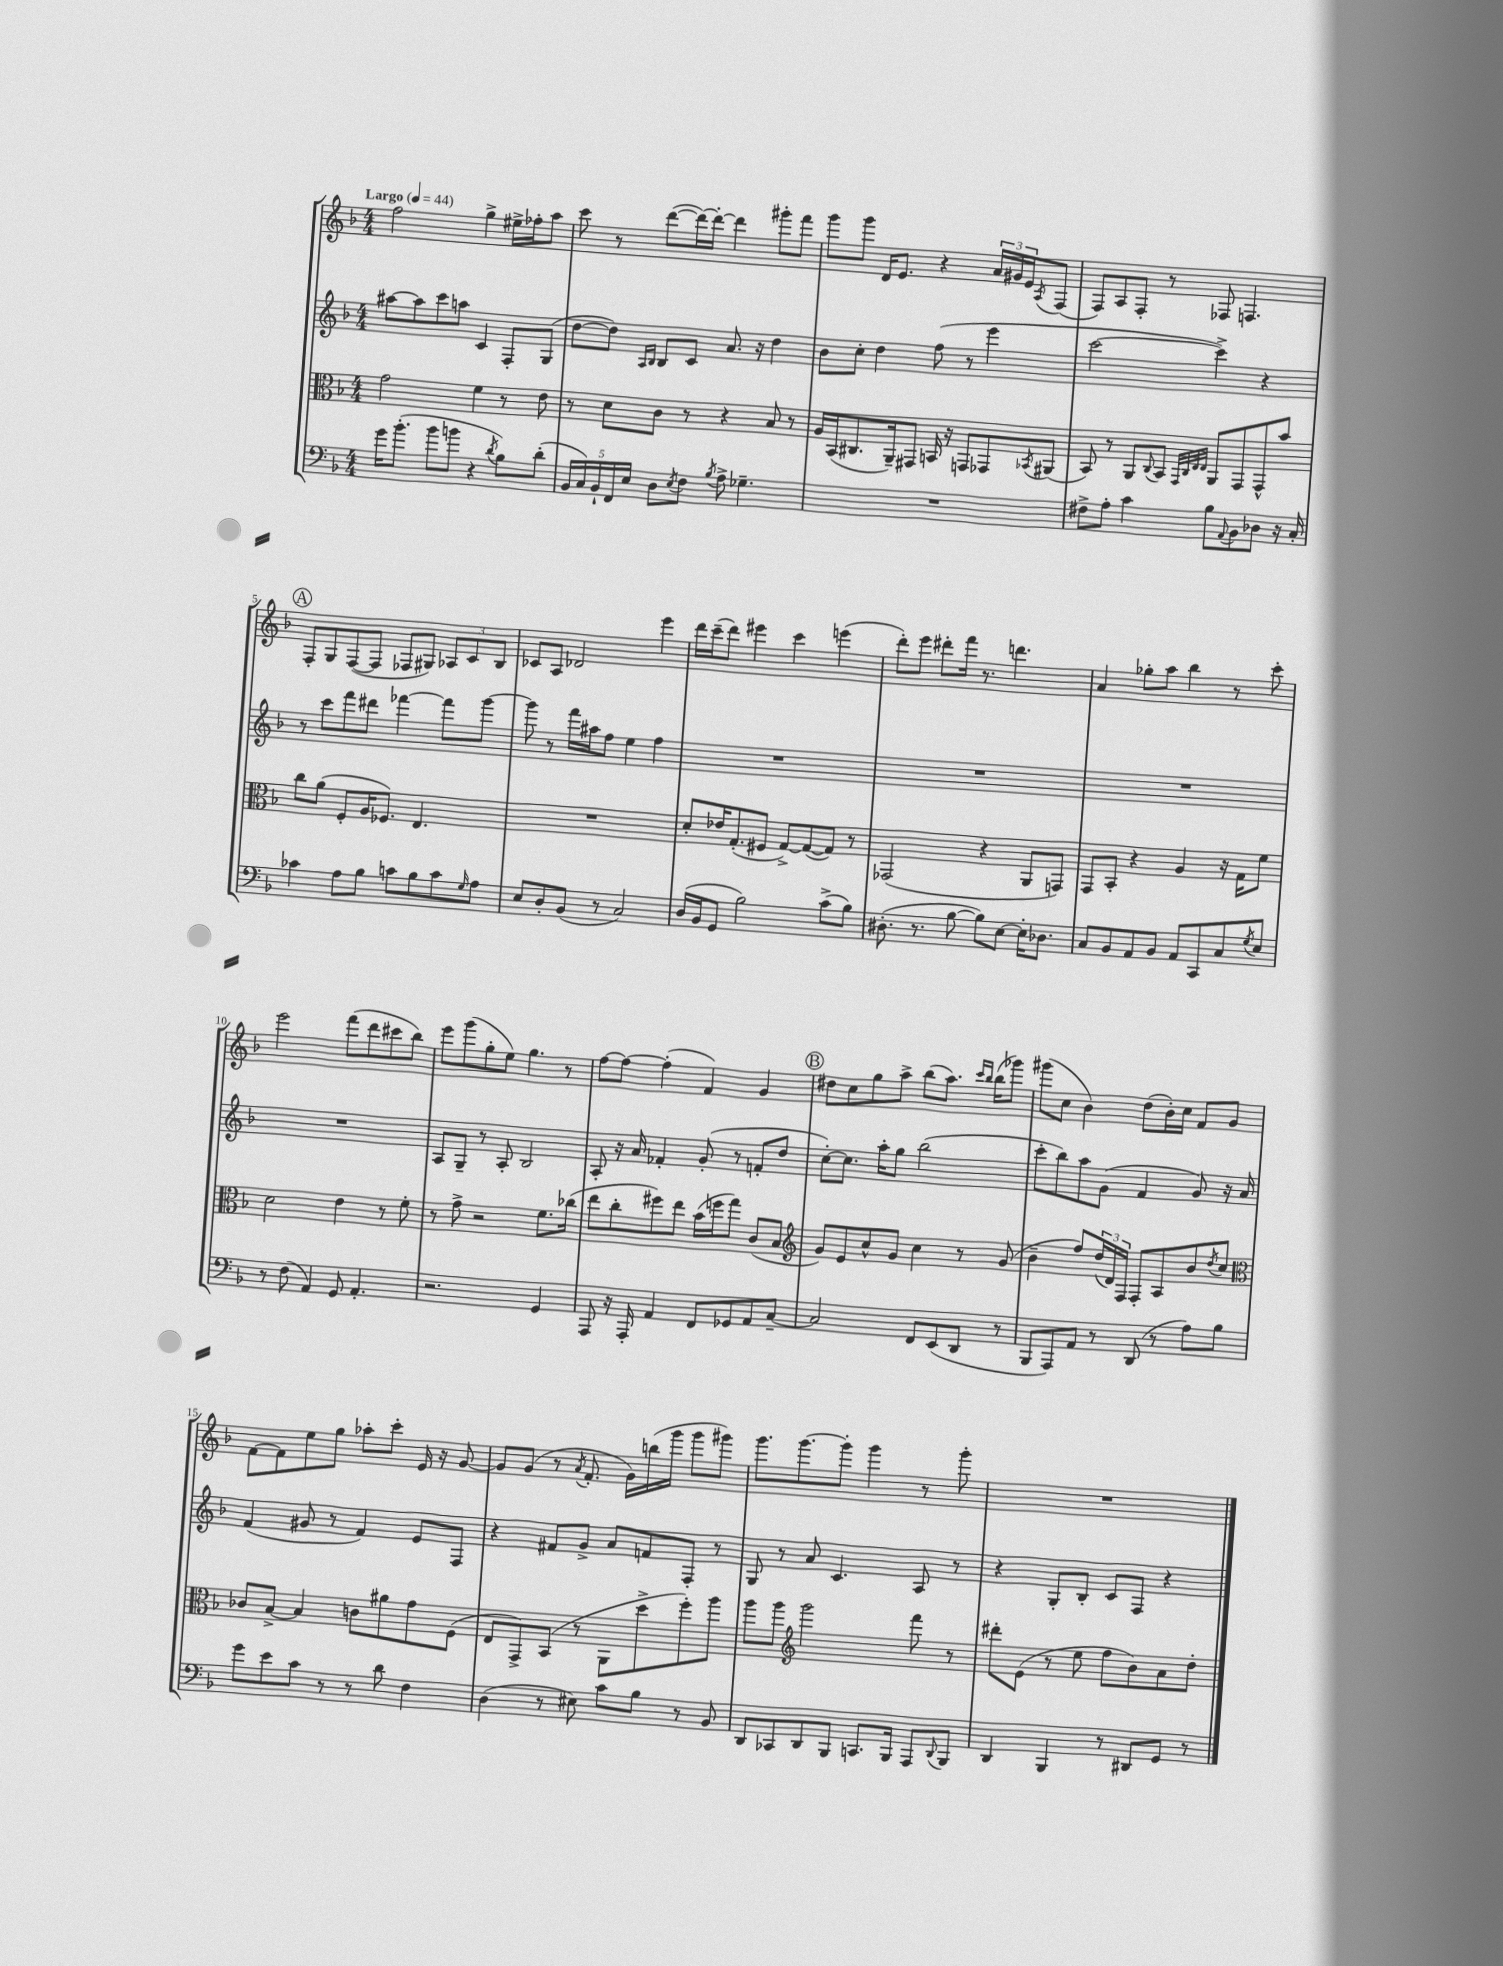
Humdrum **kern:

**kern	**kern	**kern	**kern
*part4	*part3	*part2	*part1
*staff4	*staff3	*staff2	*staff1
*clefF4	*clefC3	*clefG2	*clefG2
*k[b-]	*k[b-]	*k[b-]	*k[b-]
*M4/4	*M4/4	*M4/4	*M4/4
*MM44	*MM44	*MM44	*MM44
=1	=1	=1	=1
!	!	!	!LO:TX:a:B:t=Largo
16g\KL	2g\	[8aa#X\L	2ff\
(8.b-'\J	.	.	.
.	.	8aa#\]	.
8b-\L	.	8ccc\	.
8bn\J	.	8aan\J	.
4r	4f\	4c/	4gg^\
8qd/	.	.	.
8B-\L)	8r	8F'/L	16ee#X^\LL
.	.	.	16ff-X'\J
(8d'\J	8e\	(8G/J	8aa\J
=2	=2	=2	=2
20BB-/LL	8r	[8dd\L	8ccc\
20C/)	.	.	.
20BB-`/	.	.	.
.	8d\L	8dd\J])	8r
20FF/	.	.	.
20E/JJ	.	.	.
.	.	16qqA/LL	.
.	.	16qqB-/JJ	.
8D\L	8c\J	8B-/L	([8ddd\L
8qE/	.	.	.
8F\J	8r	8c/J	16ddd\L_)
.	.	.	16ddd'\JJ_
8qB-/	.	.	.
8A^\	4r	8.a/	4ddd\]
4.G-X~\	.	.	.
.	.	16r	.
.	8B-/	4dd\	8ggg#X'\L
.	8r	.	8fff\J
=3	=3	=3	=3
1r	16A/LL	8b-\L	8ggg\L
.	(16BB-/J	.	.
.	8.C#X/	8cc'\J	8ggg\J
.	.	4dd\	16d/KL
.	16AA~/k)	.	8.e/J
.	8GG#X/J	.	.
.	16BBn/	(8ff\	4r
.	16r	.	.
.	8GGn/L	8r	.
.	8GG-X/	4eee\	24a/LL
.	.	.	24g#X/
.	.	.	24e/J
.	8qBB-X/	.	8qA/
.	(8AA#X/J	.	(8F/J
=4	=4	=4	=4
8F#X^\L	8BB-/)	[2ccc\	8F/L)
8A'\J	8r	.	8A/
4c\	8AA/L	.	8F'/J
.	8qqC/	.	.
.	8BB-/J	.	8r
.	32qqGG/LLL	.	.
.	32qqC/	.	.
.	32qqE/	.	.
.	32qqE/JJJ	.	.
8B-\L	8AA/L	4ccc^\])	8F-X/
8qqAA/	.	.	.
8BB-\	8GG/	.	4.Fn/
8D-X\J	8GG^^/	4r	.
16r	8b-/J	.	.
16C'/	.	.	.
!!LO:LB:g=z
!!LO:REH:place=s1:t=A
=5	=5	=5	=5
4c-X\	8cc\L	8r	8F'/L
.	(8a\J	8ccc\L	8G/
8A\L	8F'/L	8fff\	([8F/
8B-\J	16A/K	8ddd#X\J	8F/J]
.	8.F-X/J)	.	.
8cn\L	.	[4fff-X\	8F-X/L
8B-\	4.E/	.	8G#X/J)
8c\	.	8fff-\L]	12A-X/L
.	.	.	12c/
16qqG/	.	.	.
8A\J	.	[8ggg\J	.
.	.	.	12B-/J
=6	=6	=6	=6
8E/L	1r	8ggg\]	8c-X/L
8D'/	.	8r	8A/J
(8BB-/J	.	16fff\LL	2d-X/
.	.	16aa#X\J	.
8r	.	8ff\J	.
2C/)	.	4ee\	.
.	.	4ff\	4eee\
=7	=7	=7	=7
(16D/LL	8d'/L	1r	16ddd\LL
16BB-/J	.	.	(16ccc~\J
8GG/J	16e-X/K	.	8ddd\J)
.	(8.G'/	.	.
2B-\)	.	.	4eee#X\
.	8F#X/J	.	.
.	[8G^/L)	.	4ccc\
.	(8G/_	.	.
(8c^\L	8G/J])	.	(4eeen\
8B-\J)	8r	.	.
=8	=8	=8	=8
(8.D#X'\	(2GG-X/	1r	8ddd'\L)
.	.	.	8eee\J
8.r	.	.	.
.	.	.	8ddd#X'\L
[8B-\	.	.	16fff\Jk
.	.	.	8.r
8B-\L])	4r	.	.
[8E\J	.	.	4.dddn\
16E'\KL]	8AA/L	.	.
8.D-X\J	.	.	.
.	8GGn/J)	.	.
=9	=9	=9	=9
8C/L	8GG/L	1r	4a/
8BB-/	8BB-'/J	.	.
8AA/	4r	.	8gg-X'\L
8BB-/J	.	.	8aa\J
8AA/L	4A/	.	4bb-\
8CC/	.	.	.
8C/	16r	.	8r
.	16G\KL	.	.
8qG/	.	.	.
8E/J	8f\J	.	8ccc'\
!!LO:LB:g=z
=10	=10	=10	=10
8r	2d\	1r	2eee\
(8F\	.	.	.
4AA/)	.	.	.
8GG/	4e\	.	(8fff\L
4.AA'/	.	.	8ddd\
.	8r	.	8ccc#X\
.	8f'\	.	8bb-\J)
=11	=11	=11	=11
2.r	8r	8A/L	8eee\L
.	8g^\	8G~/J	(8ggg\
.	2r	8r	8gg'\
.	.	8A'/	8ee\J)
.	.	2B-/	4.gg\
4GG/	8.f\L	.	.
.	.	.	8r
.	(16cc-X\Jk	.	.
=12	=12	=12	=12
8AAA/	8ee\L	8A'/	[8ff\L
16r	8cc'\	16r	8ff\J_
16AAA'/	.	16a/	.
4AA/	8ff#X\)	4f-X'/	(4ff'\]
.	8ee\J	.	.
8FF/L	(16b-\LL	(8g'/	4f/)
.	16ffn\J	.	.
8GG-X/	8gg\J)	8r	.
8AA/	(8c/L	8fn'/L	4g/
[8C~/J	8B-/J	8dd/J	.
!!LO:REH:place=s1:t=B
=13	=13	=13	=13
*	*clefG2	*	*
2C/]	8g/L)	[8cc'\L)	8dd#X\L
.	8e/	8.cc\J]	8cc\
.	8cc^^/	.	8gg\
.	.	16aa'\KL	.
.	8g/J	8gg\J	8aa^\J
8FF/L	4cc\	(2bb-\	(8bb-\L
(8EE/	.	.	8.aa\J)
8DD/J	8r	.	.
.	.	.	16qqccc/LL
.	.	.	16qqbb-/JJ
.	.	.	(16bb-\KL
8r	(8g/	.	8ggg-X\J)
=14	=14	=14	=14
8BBB-/L	4b-~\	8ccc'\L	(8ggg#X\L
8AAA/)	.	8bb-\)	8cc\J
8AA/J	8ff/L)	8aa\	4b-\)
8r	(24dd/L	(8g\J	.
.	24d/)	.	.
.	24F/JJ	.	.
(8DD/	8F'/L	4f/	(8dd\L
8r	8A/	.	16b-'\L)
.	.	.	16cc\JJ
8A\L)	8b-/	8g/)	8f/L
.	8qdd/	.	.
8B-\J	8cc/J	16r	8g/J
.	.	16a/	.
!!LO:LB:g=z
=15	=15	=15	=15
*	*clefC3	*	*
8g\L	8c-X/L	(4f/	[8f\L
8e\	[8B-^/J	.	8f\]
8c\J	4B-/]	8g#X/	8ee\
8r	.	8r	8gg\J
8r	8cn\L	4f/)	8aa-X'\L
8d\	8a#X\	.	8ccc'\J
4F\	8g\	8e/L	16e/
.	.	.	16r
.	(8F\J	8F/J	[8g/
=16	=16	=16	=16
(4D\	8E/L	4r	8g/L]
.	8GG^/)	.	(8g/J
8r	(8BB-/J	8f#X/L	8r
.	.	.	8qa/
8E#X\)	8r	8g^/J	8.f'/
8c\L	8AA\L	8a/L	.
.	.	.	16g\LL)
8B-\J	8dd^\	8fn/	(16bbn\
.	.	.	16ggg\JJ
8r	8ff'\)	8F'/J	8ggg\L
8BB-/	8aa\J	8r	8ggg#X\J)
=17	=17	=17	=17
8DD/L	8aa\L	8G/	8.ggg\L
8CC-X/	8aa\J	8r	.
.	.	.	[8.ggg\
*	*clefG2	*	*
8DD/	2ggg\	8a/	.
8BBB-/J	.	4.c/	8ggg'\J]
8.CCn/L	.	.	4ggg\
16BBB-/Jk	.	.	.
8AAA/L	8fff\	8A/	8r
8qqDD/	.	.	.
8BBB-/J	8r	8r	8ggg'\
=18	=18	=18	=18
4DD/	8ddd#X'\L	4r	1r
.	(8e\J	.	.
4BBB-/	8r	8G'/L	.
.	8ee\	8B-'/J	.
8r	8ff\L	8c/L	.
8DD#X/L	8b-\)	8F/J	.
8GG/J	8a\	4r	.
8r	8dd'\J	.	.
==	==	==	==
*-	*-	*-	*-
